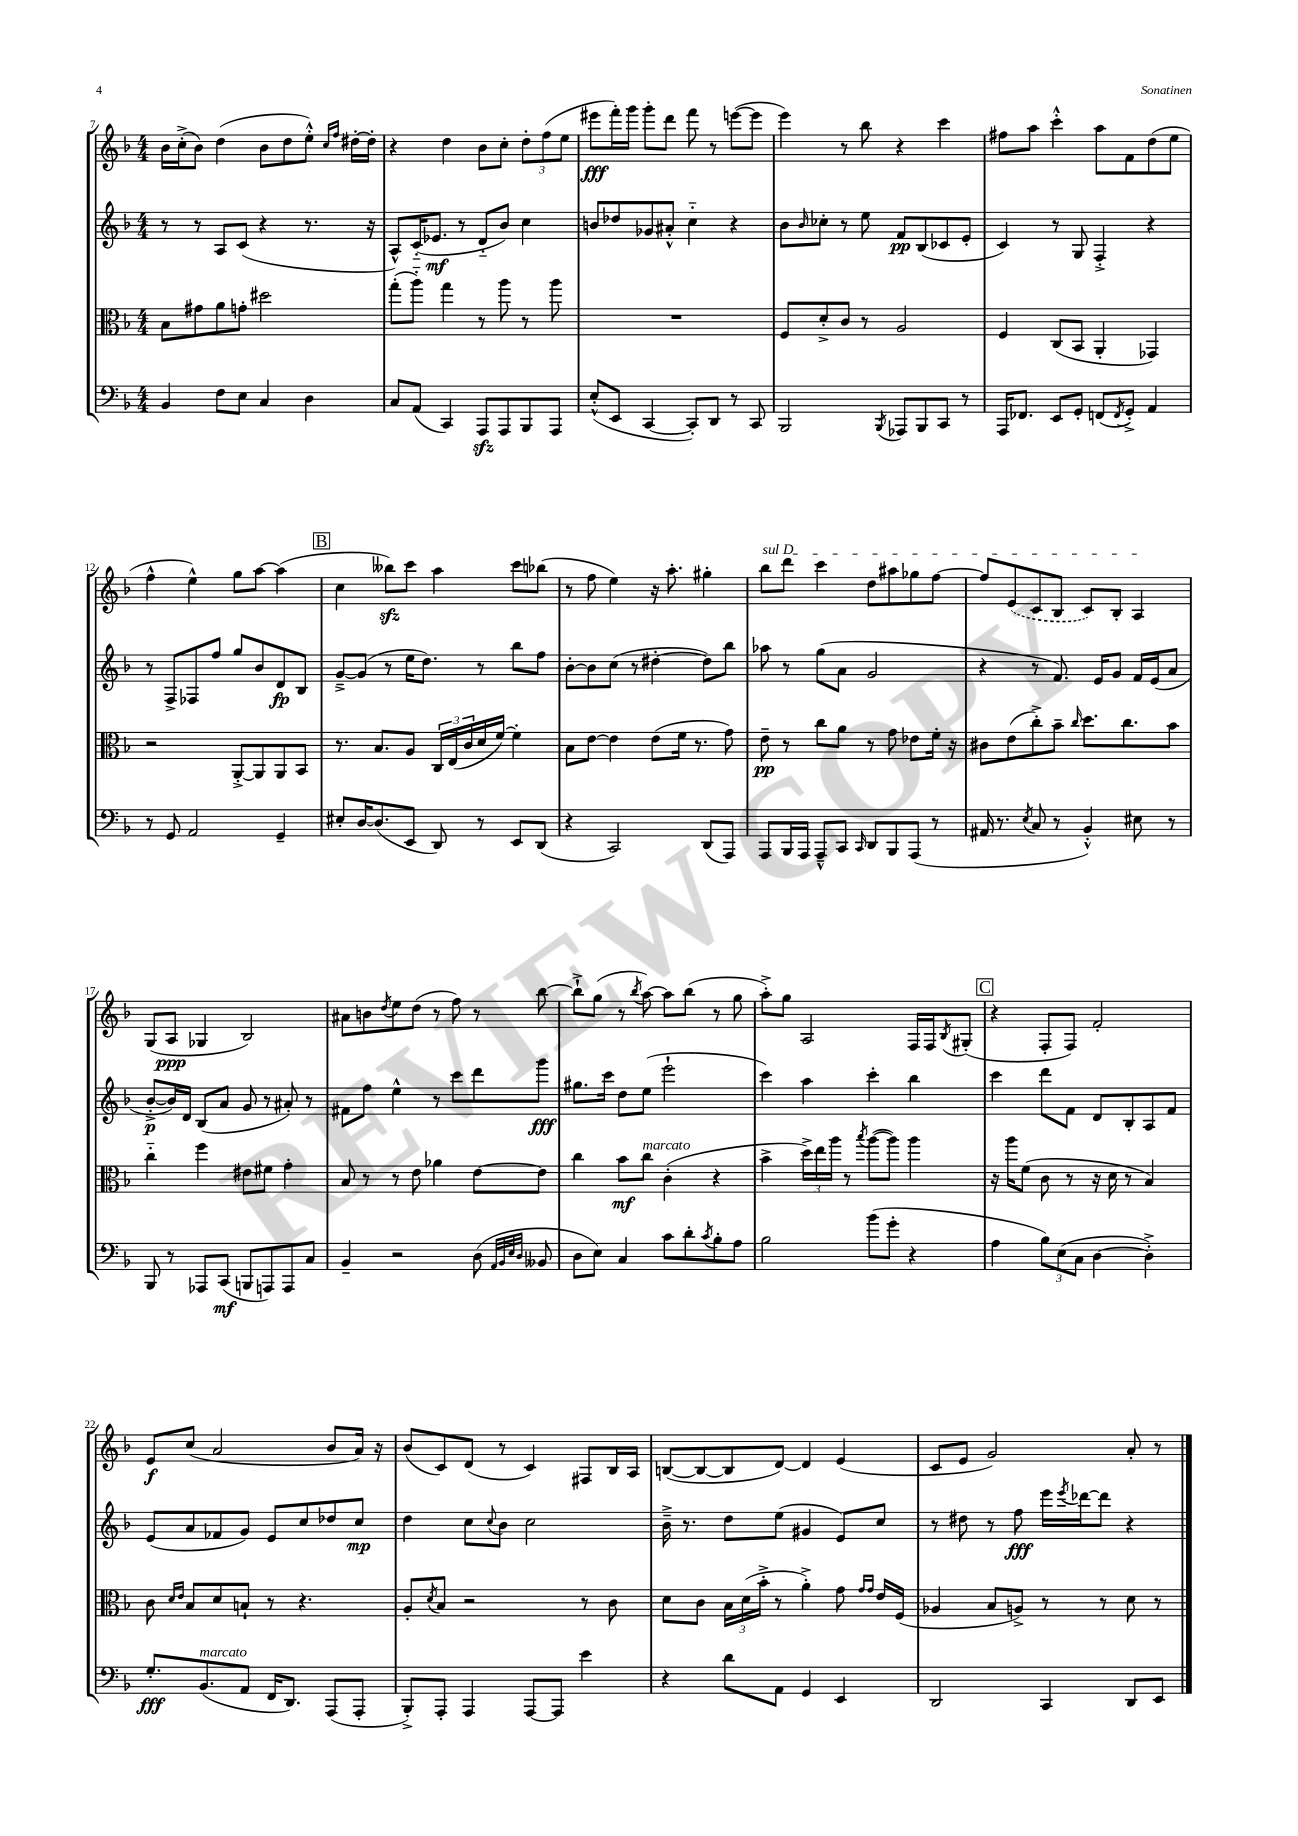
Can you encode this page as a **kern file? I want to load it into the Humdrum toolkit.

**kern	**dynam	**kern	**dynam	**kern	**dynam	**kern	**dynam
*part4	*part4	*part3	*part3	*part2	*part2	*part1	*part1
*staff4	*staff4	*staff3	*staff3	*staff2	*staff2	*staff1	*staff1
*clefF4	*	*clefC3	*	*clefG2	*	*clefG2	*
*k[b-]	*	*k[b-]	*	*k[b-]	*	*k[b-]	*
*M4/4	*	*M4/4	*	*M4/4	*	*M4/4	*
=7	=7	=7	=7	=7	=7	=7	=7
4BB-/	.	8B-\L	.	8r	.	16b-\LL	.
.	.	.	.	.	.	(16cc'^\J	.
.	.	8g#X\	.	8r	.	8b-\J)	.
8F\L	.	8a\	.	8A/L	.	(4dd\	.
8E\J	.	8gn'\J	.	(8c/J	.	.	.
4C/	.	2dd#X\	.	4r	.	8b-\L	.
.	.	.	.	.	.	8dd\	.
4D\	.	.	.	8.r	.	8ee'^^\J)	.
.	.	.	.	.	.	16qqcc/LL	.
.	.	.	.	.	.	16qqff/JJ	.
.	.	.	.	.	.	[16dd#X'\LL	.
.	.	.	.	16r	.	16dd#'\JJ]	.
=8	=8	=8	=8	=8	=8	=8	=8
8C/L	.	(8gg'\L	.	8A^^/L)	.	4r	.
(8AA/J	.	8aa\J)	.	(16c/K	.	.	.
.	.	.	.	8.e-X/J	mf	.	.
4CC/)	.	4gg\	.	.	.	4dd\	.
.	.	.	.	8r	.	.	.
8AAAzz/L	.	8r	.	8d/L	.	8b-\L	.
8AAA/	.	8aa\	.	8b-/J)	.	8cc'\J	.
8BBB-/	.	8r	.	4cc\	.	12dd'\L	.
.	.	.	.	.	.	(12ff\	.
8AAA/J	.	8aa\	.	.	.	.	.
.	.	.	.	.	.	12ee\J	.
=9	=9	=9	=9	=9	=9	=9	=9
(8E'^^/L	.	1r	.	8bn/L	.	8eee#X\L	fff
8EE/J	.	.	.	8dd-X/	.	16fff'\L)	.
.	.	.	.	.	.	16ggg\JJ	.
[4CC/	.	.	.	8g-X/	.	8ggg'\L	.
.	.	.	.	8a#X'^^/J	.	8ddd\J	.
8CC'/L])	.	.	.	4cc\	.	8fff\	.
8DD/J	.	.	.	.	.	8r	.
8r	.	.	.	4r	.	([8eeen\L	.
8CC/	.	.	.	.	.	8eee\J]	.
=10	=10	=10	=10	=10	=10	=10	=10
2BBB-/	.	8F/L	.	8b-\L	.	4eee\)	.
.	.	.	.	16qqb-/	.	.	.
.	.	8d'^/	.	8cc-X'\J	.	.	.
.	.	8c/J	.	8r	.	8r	.
.	.	8r	.	8ee\	.	8bb-\	.
8qBBB-/	.	.	.	.	.	.	.
8AAA-X/L	.	2A/	.	8f/L	pp	4r	.
8BBB-/	.	.	.	(8B-/	.	.	.
8CC/J	.	.	.	8c-X/	.	4ccc\	.
8r	.	.	.	8e'/J	.	.	.
=11	=11	=11	=11	=11	=11	=11	=11
16AAA/KL	.	4F/	.	4c/)	.	8ff#X\L	.
8.FF-X/J	.	.	.	.	.	.	.
.	.	.	.	.	.	8aa\J	.
8EE/L	.	(8C/L	.	8r	.	4ccc'^^\	.
8GG'/J	.	8BB-/J	.	8G/	.	.	.
(8FFn/L	.	4AA'/	.	4F'^/	.	8aa\L	.
8qFF/	.	.	.	.	.	.	.
8GG'^/J)	.	.	.	.	.	8f\	.
4AA/	.	4GG-X/)	.	4r	.	(8dd\	.
.	.	.	.	.	.	8ee\J	.
!!LO:LB:g=z
=12	=12	=12	=12	=12	=12	=12	=12
8r	.	2r	.	8r	.	4ff^^\	.
8GG/	.	.	.	8F^/L	.	.	.
2AA/	.	.	.	8F-X/	.	4ee^^\)	.
.	.	.	.	8ff/J	.	.	.
.	.	[8AA'^/L	.	8gg/L	.	8gg\L	.
.	.	8AA/]	.	8b-/	.	[8aa\J	.
4GG~/	.	8AA/	.	8d/	fp	(4aa\]	.
.	.	8BB-/J	.	8B-/J	.	.	.
!!LO:REH:place=s1:t=B
=13	=13	=13	=13	=13	=13	=13	=13
8E#X'/L	.	8.r	.	[8g~^/L	.	4cc\	.
[16D/K	.	.	.	(8g/J]	.	.	.
(8.D/]	.	8.B-/L	.	.	.	.	.
.	.	.	.	8r	.	8bb--Xzz\L)	.
8EE/J	.	8A/J	.	16ee\KL	.	8ccc\J	.
.	.	.	.	8.dd\J)	.	.	.
8DD/)	.	24C/LL	.	.	.	4aa\	.
.	.	(24E/	.	.	.	.	.
.	.	24c/	.	.	.	.	.
8r	.	16d/	.	8r	.	.	.
.	.	[16f/JJ)	.	.	.	.	.
8EE/L	.	4f'\]	.	8bb-\L	.	8ccc\L	.
(8DD/J	.	.	.	8ff\J	.	(8bb-X\J	.
=14	=14	=14	=14	=14	=14	=14	=14
4r	.	8B-\L	.	[8b-'\L	.	8r	.
.	.	[8e\J	.	8b-\]	.	8ff\	.
2CC/)	.	4e\]	.	(8cc\J	.	4ee\)	.
.	.	.	.	8r	.	.	.
.	.	(8e\L	.	[4dd#X'\	.	16r	.
.	.	.	.	.	.	8.aa'\	.
.	.	16f\Jk	.	.	.	.	.
.	.	8.r	.	.	.	.	.
(8DD/L	.	.	.	8dd#\L])	.	4gg#X'\	.
8AAA/J)	.	8g\)	.	8bb-\J	.	.	.
=15	=15	=15	=15	=15	=15	=15	=15
!	!	!	!	!	!	!LO:TX:a:i:t=sul D	!
8AAA/L	.	8e~\	pp	8aa-X\	.	8bb-\L	.
16BBB-/L	.	8r	.	8r	.	8ddd\J	.
16AAA/JJ	.	.	.	.	.	.	.
8AAA~^^/L	.	8cc\L	.	(8gg\L	.	4ccc\	.
8CC/J	.	8a\J	.	8a\J	.	.	.
16qqCC/	.	.	.	.	.	.	.
8DD/L	.	8r	.	2g/	.	8dd\L	.
8BBB-/	.	8g\	.	.	.	8aa#X\	.
(8AAA/J	.	8e-X\L	.	.	.	8gg-X\	.
8r	.	16f'\Jk	.	.	.	[8ff\J	.
.	.	16r	.	.	.	.	.
=16	=16	=16	=16	=16	=16	=16	=16
16AA#X/	.	8c#X\L	.	4r	.	8ff/L]	.
8.r	.	.	.	.	.	.	.
.	.	(8e\	.	.	.	(8e/	.
8qE/	.	.	.	.	.	.	.
8C/	.	8cc'^\)	.	8r	.	8c/	.
8r	.	8b-~\J	.	8.f/)	.	8B-/J	.
.	.	16qqcc/	.	.	.	.	.
4BB-'^^/)	.	8.dd\L	.	.	.	8c/L)	.
.	.	.	.	16e/KL	.	.	.
.	.	.	.	8g/J	.	8B-'/J	.
.	.	8.cc\	.	.	.	.	.
8E#X\	.	.	.	16f/LL	.	4A/	.
.	.	.	.	(16e/J	.	.	.
8r	.	8b-\J	.	8a/J	.	.	.
!!LO:LB:g=z
=17	=17	=17	=17	=17	=17	=17	=17
8BBB-/	.	4cc\	.	[8b-'^/L	p	(8G/L	.
8r	.	.	.	16b-/L])	.	8A/J	ppp
.	.	.	.	16d/JJ	.	.	.
8AAA-X/L	.	4ff\	.	(8B-/L	.	4G-X/	.
(8CC/J	mf	.	.	8a/J	.	.	.
8BBBn/L	.	8e#X\L	.	8g/	.	2B-/)	.
8AAAn/)	.	8f#X\J	.	8r	.	.	.
8AAA/	.	4g'\	.	8a#X'/)	.	.	.
8C/J	.	.	.	8r	.	.	.
=18	=18	=18	=18	=18	=18	=18	=18
4BB-~/	.	8B-/	.	8f#X\L	.	8a#X\L	.
.	.	8r	.	8ff\J	.	8bn\	.
.	.	.	.	.	.	8qdd/	.
2r	.	8r	.	4ee^^\	.	8ee\	.
.	.	8e\	.	.	.	(8dd\J	.
.	.	4a-X\	.	8r	.	8r	.
.	.	.	.	8ccc\L	.	8ff\)	.
(8D\	.	[8e\L	.	8ddd\	.	8r	.
32qqAA/LLL	.	.	.	.	.	.	.
32qqBB-/	.	.	.	.	.	.	.
32qqE/	.	.	.	.	.	.	.
32qqD/JJJ	.	.	.	.	.	.	.
8BB--X/	.	8e\J]	.	8ggg\J	fff	[8bb-\	.
=19	=19	=19	=19	=19	=19	=19	=19
8D\L	.	4cc\	.	8.gg#X\L	.	8bb-`^\L]	.
8E\J)	.	.	.	.	.	(8gg\J	.
.	.	.	.	16ccc\Jk	.	.	.
4C/	.	8b-\L	mf	8dd\L	.	8r	.
.	.	.	.	.	.	8qbb-/	.
!	!	!LO:TX:a:i:t=marcato	!	!	!	!	!
.	.	8cc\J	.	(8ee\J	.	[8aa\)	.
8c\L	.	(4c'\	.	2eee`\	.	8aa\L]	.
8d'\	.	.	.	.	.	(8bb-\J	.
8qc/	.	.	.	.	.	.	.
8B-'\	.	4r	.	.	.	8r	.
8A\J	.	.	.	.	.	8gg\	.
=20	=20	=20	=20	=20	=20	=20	=20
2B-\	.	4b-^\	.	4ccc\)	.	8aa'^\L)	.
.	.	.	.	.	.	8gg\J	.
.	.	24dd^\LL)	.	4aa\	.	2A/	.
.	.	24ee\	.	.	.	.	.
.	.	24aa\JJ	.	.	.	.	.
.	.	8r	.	.	.	.	.
.	.	8qbb-/	.	.	.	.	.
(8b-\L	.	([8aa\L	.	4ccc'\	.	.	.
8g'\J	.	8aa\J])	.	.	.	.	.
4r	.	4aa\	.	4bb-\	.	16F/LL	.
.	.	.	.	.	.	16F/J	.
.	.	.	.	.	.	8qB-/	.
.	.	.	.	.	.	(8G#X'/J	.
!!LO:REH:place=s1:t=C
=21	=21	=21	=21	=21	=21	=21	=21
4A\	.	16r	.	4ccc\	.	4r	.
.	.	16aa\KL	.	.	.	.	.
.	.	(8f\J	.	.	.	.	.
12B-\L)	.	8c\	.	8ddd\L	.	8F'/L	.
(12E\	.	.	.	.	.	.	.
.	.	8r	.	8f\J	.	8F/J)	.
12C\J	.	.	.	.	.	.	.
[4D\	.	16r	.	8d/L	.	2f'/	.
.	.	16d\	.	.	.	.	.
.	.	8r	.	8B-'/	.	.	.
4D'^\])	.	4B-/)	.	8A/	.	.	.
.	.	.	.	8f/J	.	.	.
!!LO:LB:g=z
=22	=22	=22	=22	=22	=22	=22	=22
8.G'/L	fff	8c\	.	(8e/L	.	8e/L	f
.	.	16qqd/LL	.	.	.	.	.
.	.	16qqe/JJ	.	.	.	.	.
.	.	8B-/L	.	8a/	.	(8cc/J	.
!LO:TX:a:i:t=marcato	!	!	!	!	!	!	!
(8.BB-/	.	.	.	.	.	.	.
.	.	8d/	.	8f-X/	.	2a/	.
8AA/J	.	8Bn`/J	.	8g/J)	.	.	.
16FF/KL	.	8r	.	8e/L	.	.	.
8.DD/J)	.	.	.	.	.	.	.
.	.	4.r	.	8cc/	.	.	.
(8AAA/L	.	.	.	8dd-X/	.	8b-/L	.
8AAA'/J	.	.	.	8cc/J	mp	16a/Jk)	.
.	.	.	.	.	.	16r	.
=23	=23	=23	=23	=23	=23	=23	=23
8BBB-'^/L)	.	8A'/L	.	4dd\	.	(8b-/L	.
.	.	8qd/	.	.	.	.	.
8AAA'/J	.	8B-/J	.	.	.	8c/)	.
4AAA/	.	2r	.	8cc\L	.	(8d/J	.
.	.	.	.	8qqcc/	.	.	.
.	.	.	.	8b-\J	.	8r	.
[8AAA/L	.	.	.	2cc\	.	4c/)	.
8AAA/J]	.	.	.	.	.	.	.
4e\	.	8r	.	.	.	8F#X/L	.
.	.	8c\	.	.	.	16B-/L	.
.	.	.	.	.	.	16A/JJ	.
=24	=24	=24	=24	=24	=24	=24	=24
4r	.	8d\L	.	16b-~^\	.	([8Bn/L	.
.	.	.	.	8.r	.	.	.
.	.	8c\J	.	.	.	8B/_	.
8d\L	.	24B-\LL	.	8dd\L	.	8B/]	.
.	.	(24d\	.	.	.	.	.
.	.	24b-'^\JJ	.	.	.	.	.
8AA\J	.	8r	.	(8ee\J	.	[8d/J)	.
4GG/	.	4a'^\)	.	4g#X/	.	4d/]	.
4EE/	.	8g\	.	8e/L)	.	(4e/	.
.	.	16qqg/LL	.	.	.	.	.
.	.	16qqg/JJ	.	.	.	.	.
.	.	16e/LL	.	8cc/J	.	.	.
.	.	(16F/JJ	.	.	.	.	.
=25	=25	=25	=25	=25	=25	=25	=25
2DD/	.	4A-X/	.	8r	.	8c/L	.
.	.	.	.	8dd#X\	.	8e/J	.
.	.	8B-/L	.	8r	.	2g/)	.
.	.	8An^/J)	.	8ff\	fff	.	.
4CC/	.	8r	.	16eee\LL	.	.	.
.	.	.	.	8qeee/	.	.	.
.	.	.	.	[16ddd-X\J	.	.	.
.	.	8r	.	8ddd-\J]	.	.	.
8DD/L	.	8d\	.	4r	.	8a'/	.
8EE/J	.	8r	.	.	.	8r	.
==	==	==	==	==	==	==	==
*-	*-	*-	*-	*-	*-	*-	*-
